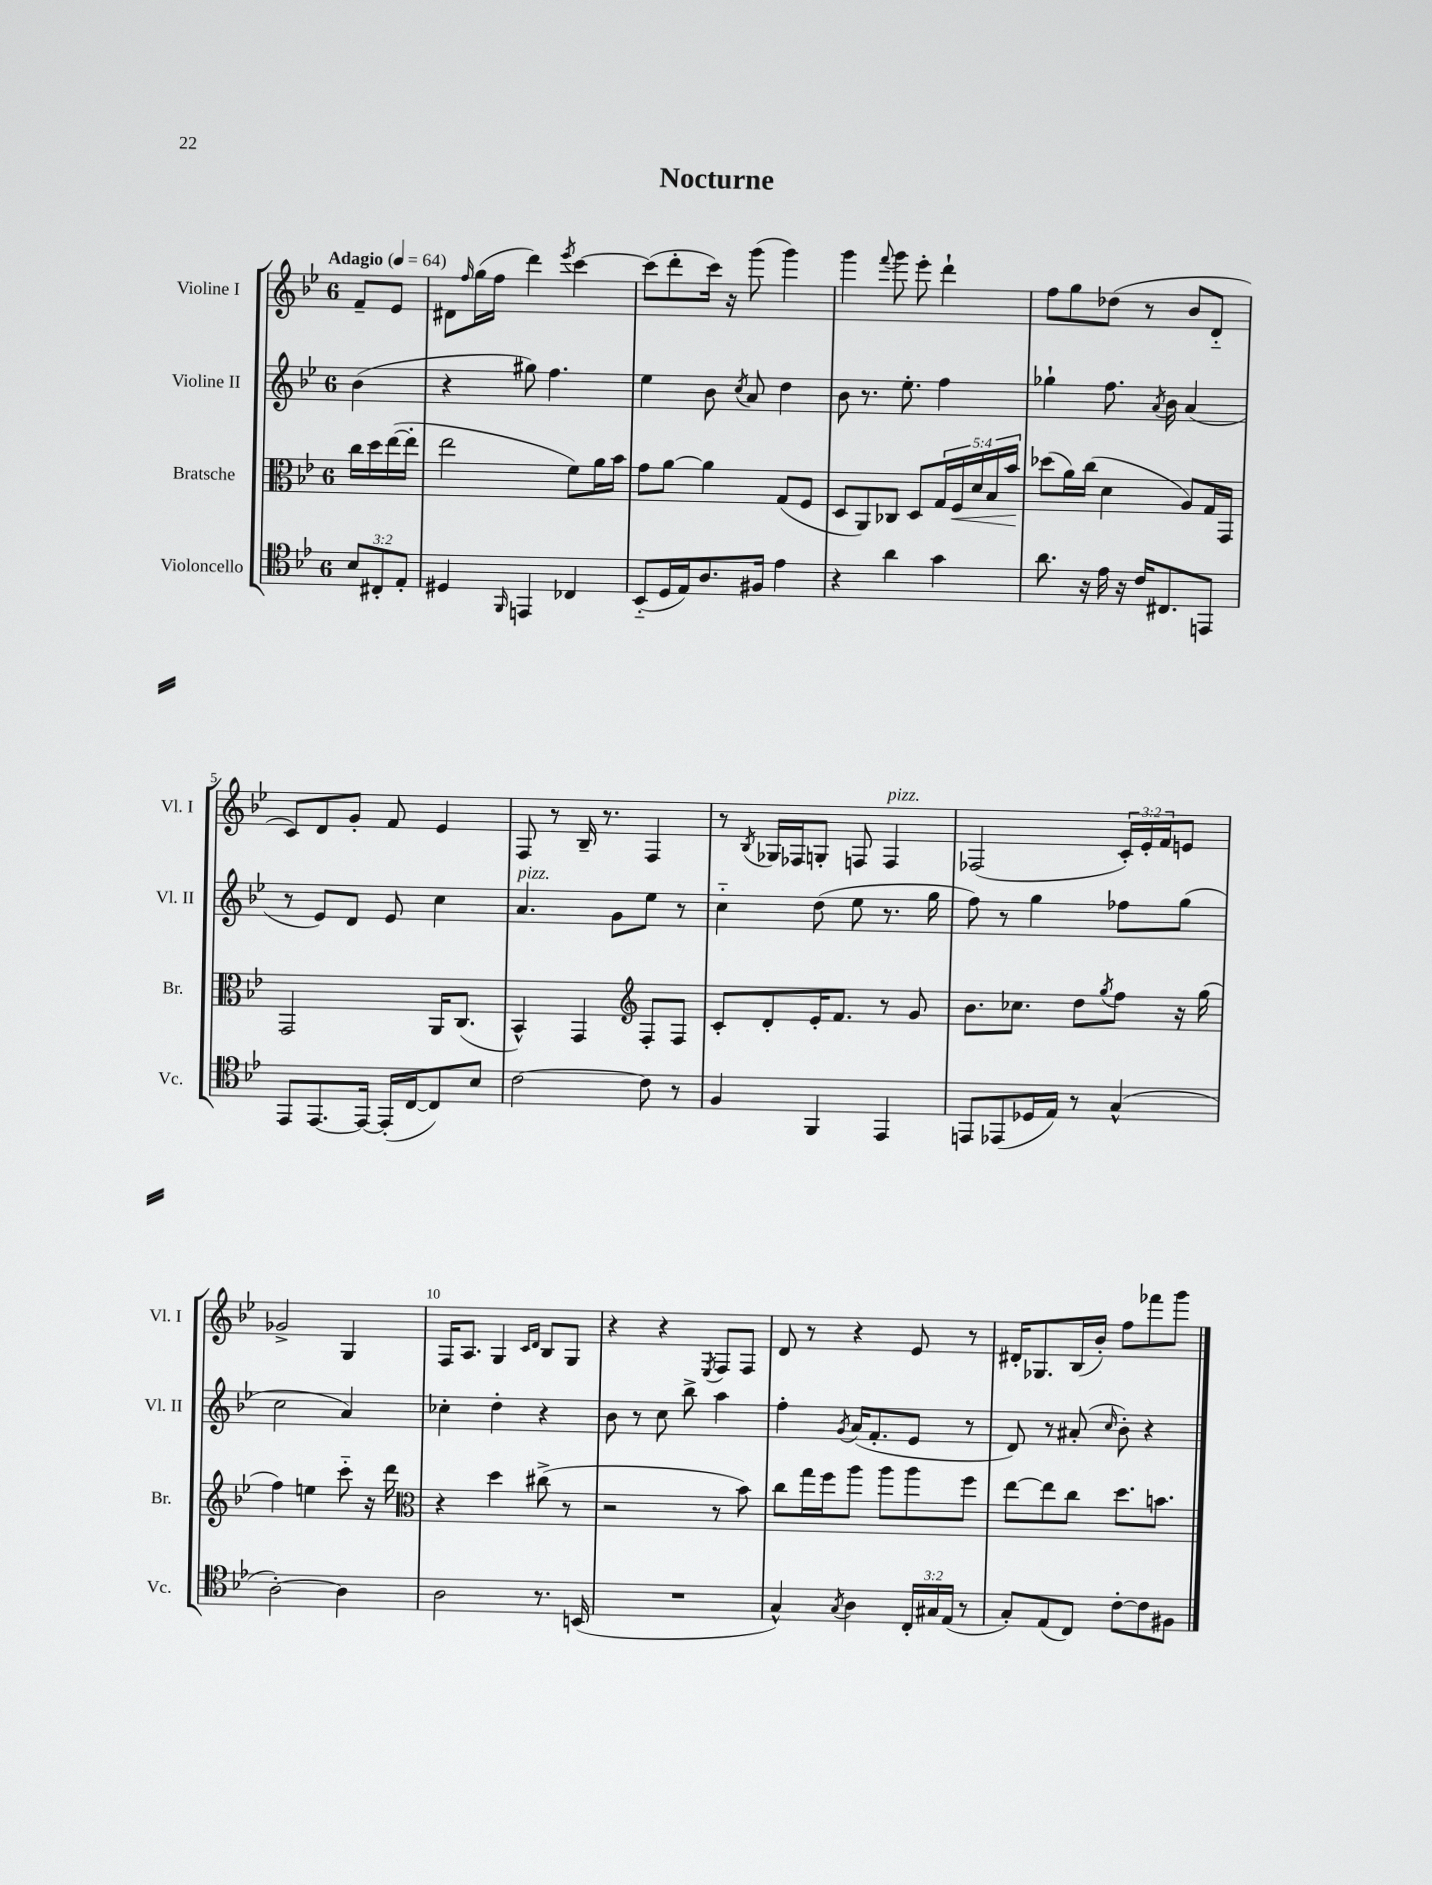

**kern	**kern	**dynam	**kern	**kern
*part4	*part3	*part3	*part2	*part1
*staff4	*staff3	*staff3	*staff2	*staff1
*I"Violoncello	*I"Bratsche	*	*I"Violine II	*I"Violine I
*I'Vc.	*I'Br.	*	*I'Vl. II	*I'Vl. I
*clefC4	*clefC3	*	*clefG2	*clefG2
*k[b-e-]	*k[b-e-]	*	*k[b-e-]	*k[b-e-]
*M6/8	*M6/8	*	*M6/8	*M6/8
*MM64	*MM64	*	*MM64	*MM64
=	=	=	=	=
!	!	!	!	!LO:TX:a:B:t=Adagio
12B-/L	16cc\LL	.	(4b-\	8f~/L
.	16dd\	.	.	.
12C#X'/	.	.	.	.
.	([16ee-\	.	.	8e-/J
12E-'/J	.	.	.	.
.	16ee-'\JJ]	.	.	.
=1	=1	=1	=1	=1
4D#X/	2ee-\	.	4r	8d#X\L
.	.	.	.	16qqff/
.	.	.	.	(16gg\L
.	.	.	.	16ff\JJ
16qqFF/	.	.	.	.
4EEn/	.	.	8gg#X\)	4ddd\)
.	.	.	4.ff\	.
.	.	.	.	8qeee-/
4C-X/	8f\L)	.	.	[4ccc\
.	16a\L	.	.	.
.	16b-\JJ	.	.	.
=2	=2	=2	=2	=2
(8BB-/L	8g\L	.	4ee-\	(8ccc\L]
16D/L	[8a\J	.	.	8ddd'\
16E-/J)	.	.	.	.
8.A/	4a\]	.	8b-\	16ccc\Jk)
.	.	.	.	16r
.	.	.	8qcc/	.
.	.	.	8a/	(8ggg\
16F#X/Jk	.	.	.	.
4e-\	(8G/L	.	4dd\	4ggg\)
.	8F/J	.	.	.
=3	=3	=3	=3	=3
4r	8D/L	.	8b-\	4ggg\
.	8AA/)	.	8.r	.
.	.	.	.	8qqfff/
4a\	8C-X/J	.	.	8ggg\
.	.	.	8.ee-'\	.
.	8D/L	.	.	8eee-'\
4g\	20G/L	.	4ff\	4ddd`\
!	!	!LO:HP:b	!	!
.	20F/	<	.	.
.	20d/	.	.	.
.	20B-/	.	.	.
.	20b-/JJ	.	.	.
.	.	[	.	.
=4	=4	=4	=4	=4
8.a\	(8dd-X\L	.	4gg-X`\	8ff\L
.	16a\L)	.	.	8gg\
16r	(16cc\JJ	.	.	.
16e-\	4d\	.	8.ff\	(8dd-X\J
16r	.	.	.	.
16c/KL	.	.	.	8r
.	.	.	8qa/	.
8.C#X/	.	.	16b-\	.
.	8A/L)	.	(4a/	8b-/L
8EEn/J	16G/L	.	.	8d/J
.	16GG/JJ	.	.	.
!!LO:LB:g=z
=5	=5	=5	=5	=5
8EE-/L	2GG/	.	8r	8c/L)
[8.EE-/	.	.	8e-/L)	8d/
.	.	.	8d/J	8g'/J
16EE-/Jk_	.	.	.	.
(16EE-'/LL]	.	.	8e-/	8f/
[16C/J	.	.	.	.
8C/])	16AA/KL	.	4cc\	4e-/
.	(8.C/J	.	.	.
8B-/J	.	.	.	.
=6	=6	=6	=6	=6
!	!	!	!LO:TX:a:i:t=pizz.	!
[2c\	4BB-^^/)	.	4.a/	8F/
.	.	.	.	8r
.	4GG/	.	.	16B-~/
.	.	.	.	8.r
.	.	.	8g\L	.
*	*clefG2	*	*	*
8c\]	8F'/L	.	8ee-\J	4F/
8r	8F/J	.	8r	.
=7	=7	=7	=7	=7
4F/	8c'/L	.	4cc\	8r
.	.	.	.	8qB-/
.	8d'/	.	.	16G-X/LL
.	.	.	.	16F-X/J
4FF/	16e-'/K	.	(8dd\	8Gn'/J
.	8.f/J	.	.	.
.	.	.	8ee-\	8Fn/
!	!	!	!	!LO:TX:a:i:t=pizz.
4EE-/	8r	.	8.r	4F/
.	8g/	.	.	.
.	.	.	16gg\	.
=8	=8	=8	=8	=8
8EEn/L	8.b-\L	.	8ff\)	(2F-X/
(8EE-X/	.	.	8r	.
.	8.cc-X\J	.	.	.
16D-X/L	.	.	4gg\	.
16E-/JJ)	.	.	.	.
8r	8dd\L	.	.	.
.	8qgg/	.	.	.
(4G^^/	8ff\J	.	8ff-X\L	24c'/LL)
.	.	.	.	24e-'/
.	.	.	.	24f/J
.	16r	.	(8gg\J	8en/J
.	(16gg\	.	.	.
!!LO:LB:g=z
=9	=9	=9	=9	=9
[2A'\)	4ff\)	.	2cc\	2g-X^/
.	4een\	.	.	.
4A\]	8ccc\	.	4a/)	4G/
.	16r	.	.	.
.	16ddd\	.	.	.
=10	=10	=10	=10	=10
*	*clefC3	*	*	*
2A\	4r	.	4cc-X'\	16F/KL
.	.	.	.	8.A/J
.	4dd\	.	4dd'\	4G/
.	.	.	.	16qqc/LL
.	.	.	.	16qqd/JJ
8.r	(8cc#X^\	.	4r	8B-/L
.	8r	.	.	8G/J
(16BBn/	.	.	.	.
=11	=11	=11	=11	=11
2.r	2r	.	8b-\	4r
.	.	.	8r	.
.	.	.	8cc\	4r
.	.	.	8bb-^\	.
.	.	.	.	8qE-/
.	8r	.	4aa\	8F/L
.	8b-\)	.	.	8F/J
=12	=12	=12	=12	=12
4G^^/)	8cc\L	.	4ff'\	8d/
.	16gg\L	.	.	8r
.	16ff\J	.	.	.
8qG/	.	.	8qg/	.
4A\	8aa\J	.	(16a/KL	4r
.	.	.	8.f'/	.
.	8aa\L	.	.	.
24C'/LL	8aa\	.	8e-/J	8e-/
24G#X/	.	.	.	.
(24E-/JJ	.	.	.	.
8r	8ff\J	.	8r	8r
=13	=13	=13	=13	=13
8G'/L)	[8ee-\L	.	8d/)	16d#X'/KL
.	.	.	.	8.G-X/
(8E-/	8ee-\]	.	8r	.
8C/J)	8cc\J	.	(8a#X'/	(16B-/L
.	.	.	.	16b-'/JJ)
.	.	.	16qqcc/	.
[8c'\L	8.dd\L	.	8b-'\)	8ff\L
8c\]	.	.	4r	8fff-X\
.	8.bn\J	.	.	.
8F#X\J	.	.	.	8ggg\J
==	==	==	==	==
*-	*-	*-	*-	*-
